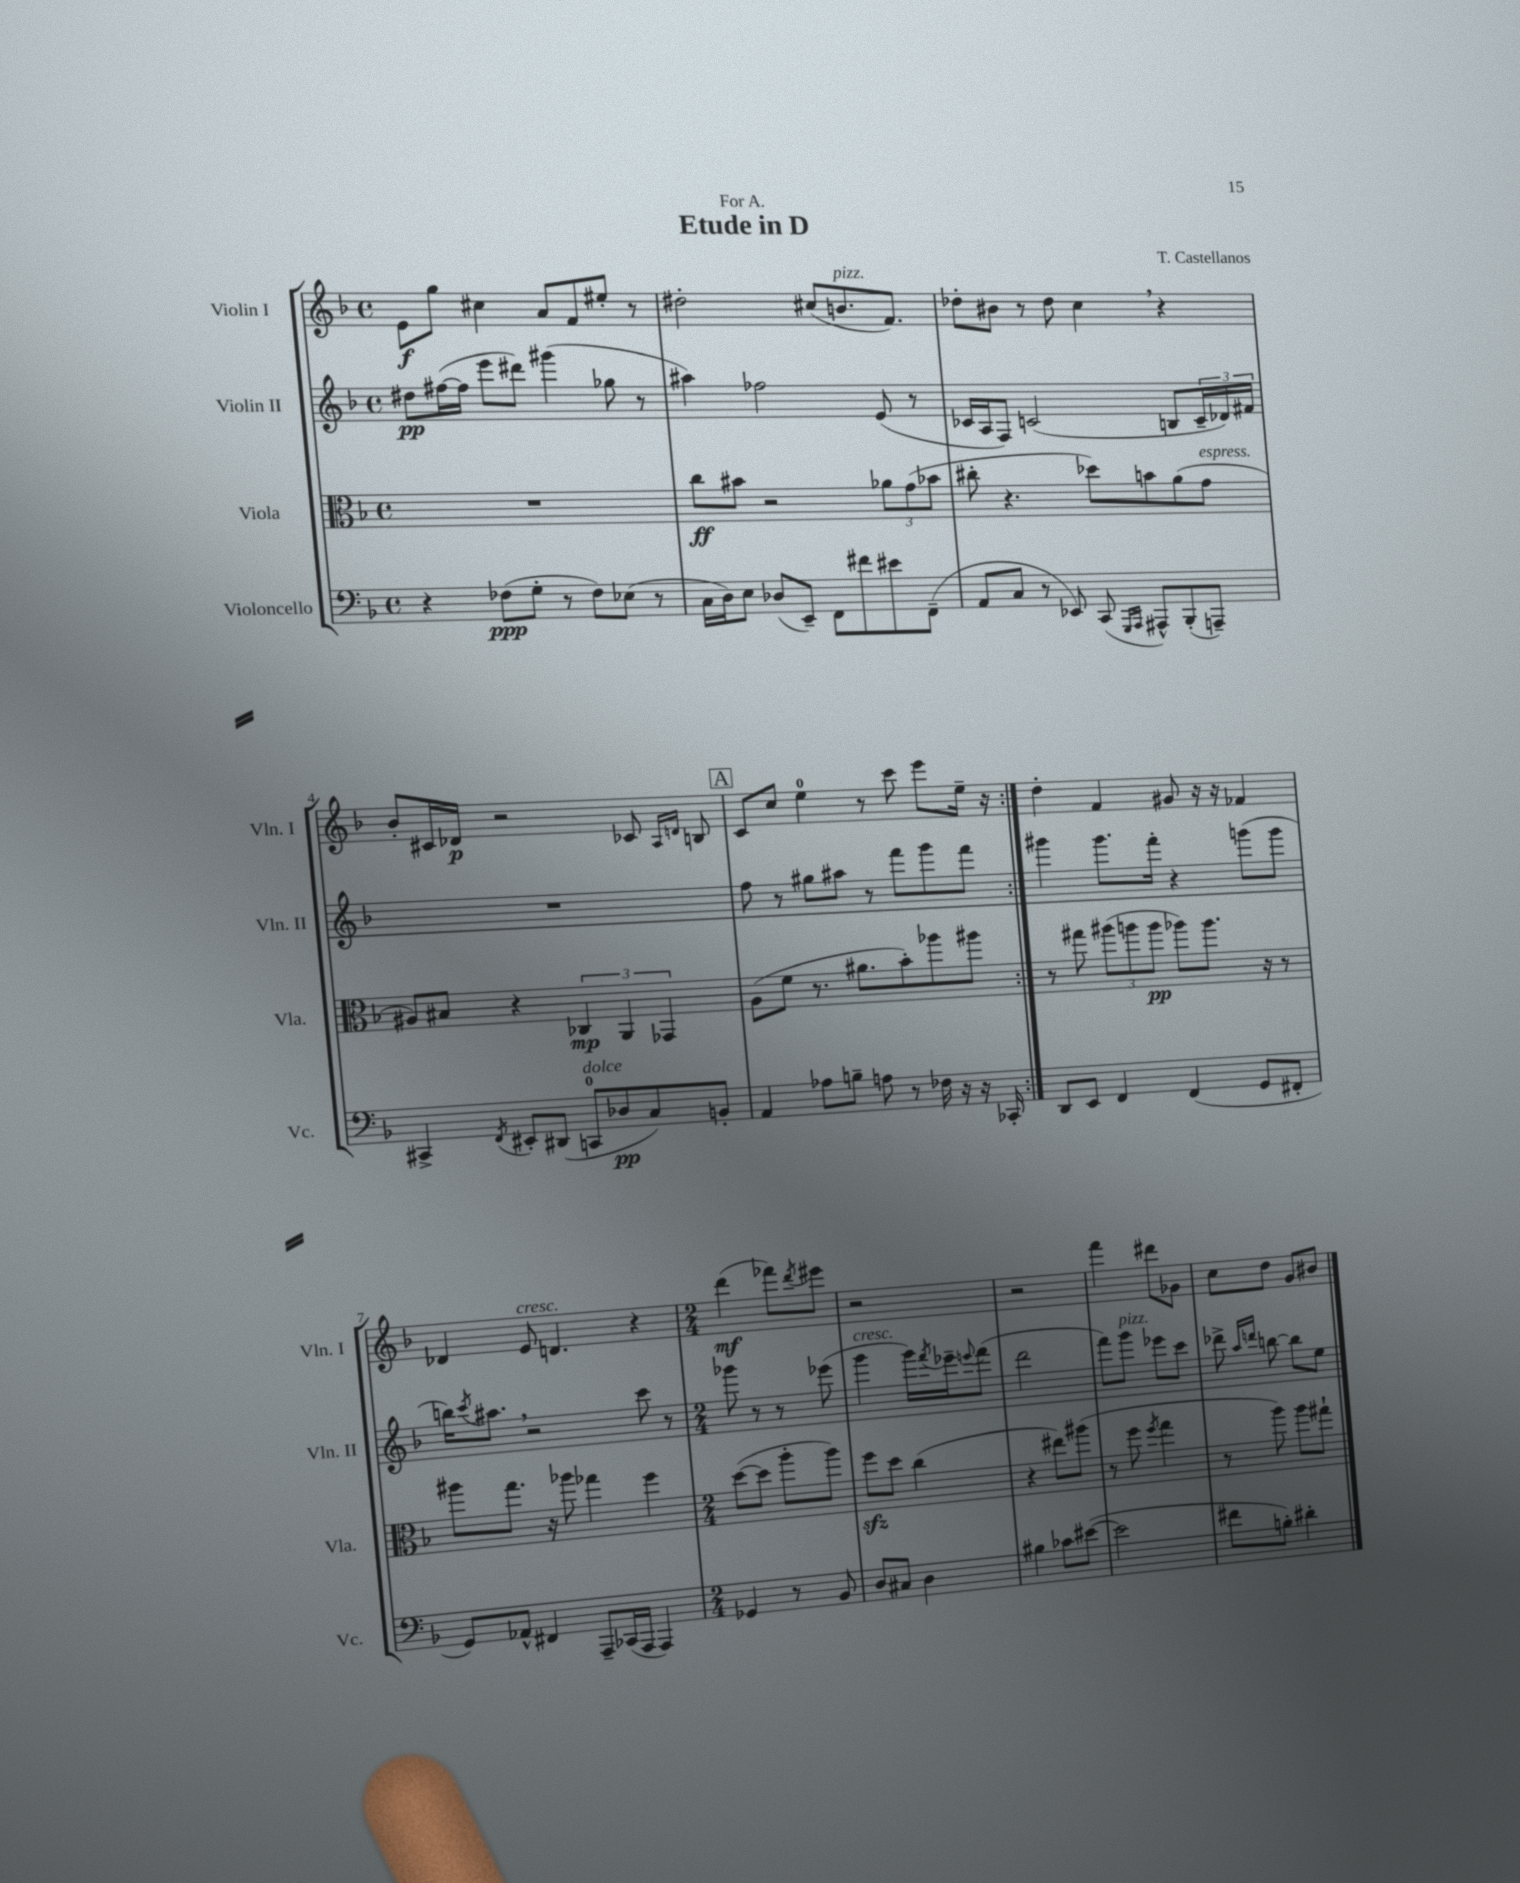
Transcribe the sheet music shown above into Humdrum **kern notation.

**kern	**kern	**kern	**kern
*staff4	*staff3	*staff2	*staff1
*clefF4	*clefC3	*clefG2	*clefG2
*k[b-]	*k[b-]	*k[b-]	*k[b-]
*M4/4	*M4/4	*M4/4	*M4/4
*met(c)	*met(c)	*met(c)	*met(c)
4r	1r	8dd#\L	8e\L
.	.	([16ff#\L	8gg\J
.	.	16ff#\]JJ	.
(8F-\L	.	8eee\L	4cc#\
8G'\J	.	8ddd#\J)	.
8r	.	(4ggg#\	8a/L
8F-\L)	.	.	8f/
(8E-\J	.	8gg-\	8ee#'/J
8r	.	8r	8r
=	=	=	=
16C\LL	8cc\L	4aa#\)	2dd#'\
16D\J)	.	.	.
8E\J	8b#\J	.	.
(8D-/L	2r	2ff-\	.
8EE~/J)	.	.	.
8FF\L	.	.	(8cc#/L
8f#\	.	.	8.b/
8e#\	12a-\L	(8e/	.
.	.	.	8.f/J)
.	(12g\	.	.
(8FF~\J	.	8r	.
.	12b-\J	.	.
=	=	=	=
8AA/L	8cc#'\	16c-/LL	8dd-'\L
.	.	16A/J	.
8C/J	4.r	8F/J)	8b#\J
8r	.	(2c/	8r
8EE-/)	.	.	8dd-\
(8CC/	8dd-\L)	.	4cc\
16qqGGG/LL	.	.	.
16qqAAA/JJ	.	.	.
8AAA#^^/L)	8b\	.	.
(8BBB-'/	(8a\	8B/L	4r
8AAA~/J)	8g\J	24c~/L	.
.	.	24d-/)	.
.	.	24f#/JJ	.
=	=	=	=
4CC#^/	8A#/L)	1r	8b-'/L
.	8B#/J	.	16c#/L
.	.	.	16d-/JJ
8qFF/	.	.	.
8EE#'/L	4r	.	2r
(8DD#/J	.	.	.
8CC/L	6C-/	.	.
8D-/	.	.	.
.	6AA/	.	.
8C/)	.	.	8c-/
.	6GG-/	.	.
.	.	.	16qqA/LL
.	.	.	16qqd/JJ
8BB'/J	.	.	8B/
=	=	=	=
4AA/	(8A\L	8ff\	8c/L
.	8f\J	8r	8cc/J
8A-\L	8.r	8gg#\L	4ee\
8B~\J	.	8aa#\J	.
.	8.a#\L	.	.
8A\	.	8r	8r
8r	8b-'\)	8fff\L	8ccc\
16F-\	8aa-\	8ggg\	8eee\L
16r	.	.	.
16r	8aa#\J	8fff\J	16ee~\Jk
16CC-'/	.	.	16r
=:|!	=:|!	=:|!	=:|!
8DD/L	8r	4ggg#\	4dd'\
8EE/J	8gg#\	.	.
4FF/	(12aa#\L	8.ggg#\L	4f/
.	12aa\	.	.
.	12aa\J	.	.
.	.	16fff'\Jk	.
(4FF/	8aa-\L)	4r	8g#/
.	8.aa-\J	.	16r
.	.	.	16r
8GG/L	.	(8ggg\L	4f-/
.	16r	.	.
8FF#'/J	8r	8ggg\J	.
=	=	=	=
8GG/L)	8aa#\L	16bb\LK)	4d-/
.	.	8qccc/	.
.	.	8.aa#\J	.
8AA-^^/J	8.gg\J	.	.
4FF#/	.	2r	8e/
.	16r	.	.
.	8aa-\	.	4.d/
8AAA~/L	4gg-\	.	.
(16CC-/L	.	.	.
16AAA/JJ	.	.	.
4AAA/)	4ff\	8ccc\	4r
.	.	8r	.
=	=	=	=
*M2/4	*M2/4	*M2/4	*M2/4
4GG-/	([8dd\L	8ggg-\	(4ddd\
.	8dd\]J	8r	.
8r	8aa'\L	8r	8fff-\L)
.	.	.	8qddd/
8BB-/	8aa\J)	(8eee-\	8eee#\J
=	=	=	=
8D/L	8ff\L	4ggg\	2r
8C#/J	8dd\J	.	.
4D\	(4cc\	16ggg\LL)	.
.	.	8qfff/	.
.	.	16eee-~\J	.
.	.	8qqeee/	.
.	.	(8fff\J	.
=	=	=	=
4B#\	4r	2ddd\	2r
8c-\L	8ee#\L)	.	.
([8e#\J	(8aa#\J	.	.
=	=	=	=
2e#\]	8r	8fff\L)	4fff\
.	8ff\	8ggg\J	.
.	8qff/	.	.
.	4gg\	8eee-\L	8ddd#\L
.	.	8ccc\J	8g-\J
=	=	=	=
8f#\L	8r	8ddd-^\	8cc\L
.	.	16qqaa/LL	.
.	.	16qqddd/JJ	.
8B'\J)	8aa\)	[8bb\	8dd\J
4d#'\	8aa\L	8bb\]L	8g/L
.	8gg#`\J	8ee\J	8b#/J
==	==	==	==
*-	*-	*-	*-
